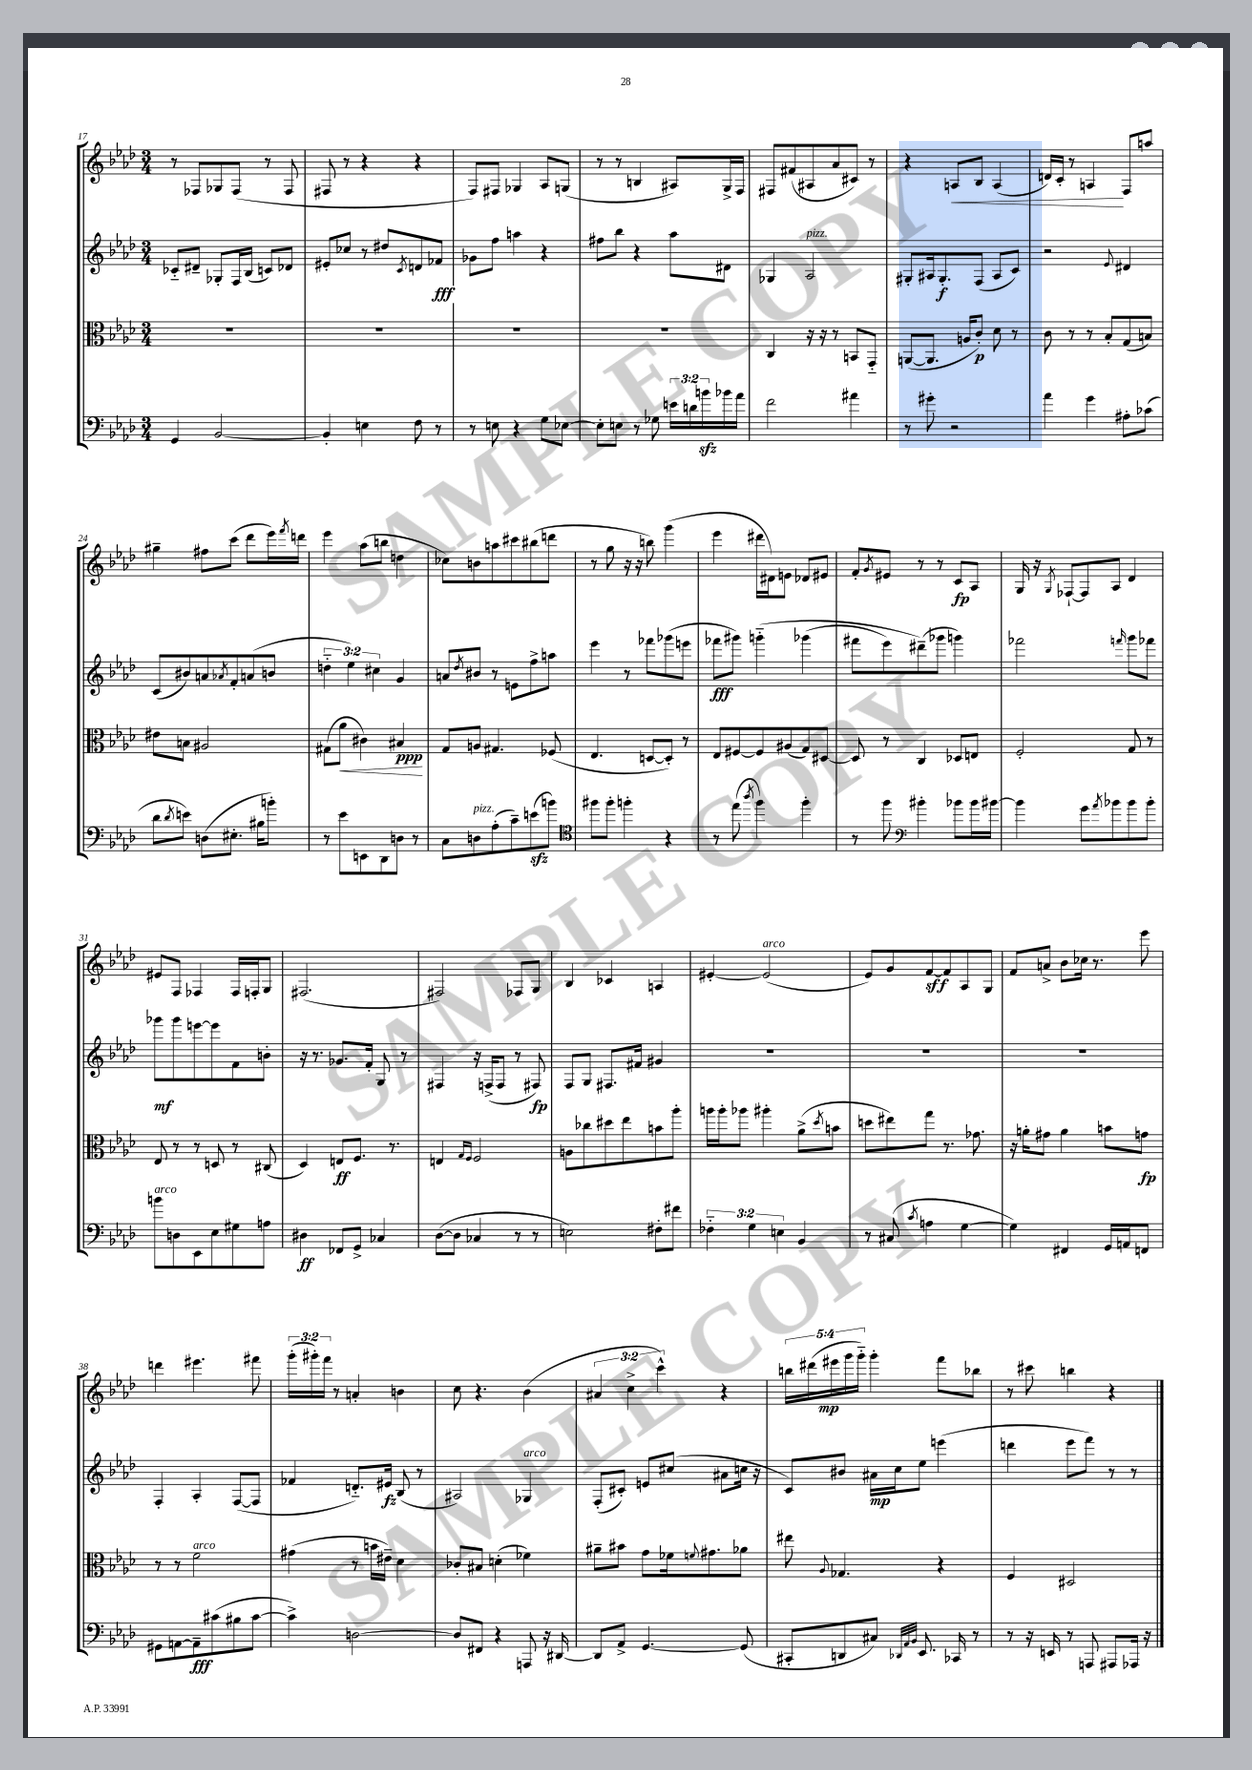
<<
\new StaffGroup <<
\new Staff = "s0" {
    \clef treble \key aes \major \numericTimeSignature \time 3/4 \override Staff.TupletNumber.text = #tuplet-number::calc-fraction-text
    r8 fes8 ges8 fes8( r8 fes8 |
    fis8 r8 r4 r4 |
    f8) fis8 ges4 aes8 g8( |
    r8 r8 b4 ais8) g16-> f16 |
    fis8 fis'8( ais8 aes'8 cis'8) r8 |
    r4 a8\< bes8 a4( |
    d'16) c'16-. r8 a4\! f8 a''8 |
    gis''4-- fis''8 c'''8( des'''8 ees'''16) \acciaccatura { f'''8 } d'''16 |
    ees'''4 aes''8( b''8 d''4 |
    ces''8) b'8 a''8 cis'''8 bis''8( d'''8 |
    r8 g''8 r16 r16 b''8) g'''4( |
    ees'''4 dis'''16 dis'16) e'8 des'8 eis'8 |
    f'8-. \acciaccatura { g'8 } eis'8 r8 r8 c'8\fp aes8 |
    g16 r16 \acciaccatura { g8 } fes8~-! fes8 aes8 des'4 |
    eis'8 f8 fes4 fes16 f16-. g8 |
    fis2.( |
    fis2) fes8 g8 |
    bes4 ces'4 a4 |
    eis'4~-. eis'2^\markup { \italic "arco" }( |
    ees'8) g'8 f'8~\sff f'8 aes8 g8 |
    f'8 a'8-> bes'8 ces''16 r8. ees'''8 |
    d'''4 eis'''4. fis'''8 |
    \tuplet 3/2 { g'''16-.( gis'''16-.) f'''16 } r8 a'4-. b'4 |
    c''8 r4. bes'4( |
    \tuplet 3/2 { ais'4 c''4-> c'''4-^) } r4 |
    \tuplet 5/4 { b''16 dis'''16( eis'''16\mp g'''16 g'''16-_) } g'''4-. f'''8 bes''8 |
    r8 cis'''8 b''4 r4 \bar "|." |
}
\new Staff = "s1" {
    \clef treble \key aes \major \numericTimeSignature \time 3/4 \override Staff.TupletNumber.text = #tuplet-number::calc-fraction-text
    ces'8-_ dis'8-- ges8-. f16 bes16( c'8) des'8 |
    eis'8-. ces''8 r8 dis''8 \acciaccatura { c'8 } d'8 fes'8\fff |
    ges'8 f''8 a''4 r4 |
    fis''8 bes''8 r4 aes''8 dis'8 |
    ges4 aes2^\markup { \italic "pizz." } |
    gis8-. ais16 gis8.-.\f f8( ais8 c'8) |
    r2 \appoggiatura { ees'8 } dis'4 |
    c'8( bis'8) a'8 \acciaccatura { aes'8 } f'8-. a'8( b'8 |
    \tuplet 3/2 { d''4-_ ees''4) cis''4 } g'4 |
    a'8 \acciaccatura { des''8 } bis'8 r8 e'8 f''8-> a''8 |
    ees'''4 r8 fes'''8 ges'''8( e'''8 |
    fes'''8\fff gis'''8) g'''4-_\( ges'''4( |
    fis'''8 ees'''8) dis'''8--(\) ges'''8 g'''4) |
    fes'''2 \grace { f'''16 } g'''8 fes'''8 |
    ges'''8\mf ges'''8 e'''8~ e'''8 f'8 b'8-. |
    r16 r8. ges'8. f'16-. g8 r8 |
    fis4 r16 f16->( f8 r8 fis8\fp) |
    f8 g8 fis8. fis'16 gis'4 |
    R2. |
    R2. |
    R2. |
    f4-. aes4-. f8~( f8 |
    fes'4 d'8.-_) eis'16\fz bes8( r8 |
    ais2) ges4^\markup { \italic "arco" } |
    f8-.( cis'8-.) e'8 cis''8( ais'8 c''16 r16 |
    c'8) bis'8 ais'16\mp c''16 ees''8 e'''4( |
    d'''4 ees'''8 f'''8) r8 r8 \bar "|." |
}
\new Staff = "s2" {
    \clef alto \key aes \major \numericTimeSignature \time 3/4
    R2. |
    R2. |
    R2. |
    R2. |
    c4 r16 r16 r8 b,8 g,8-_ |
    a,8~( a,8. a16 c'8-.\p) des'8 r8 |
    c'8 r8 r8 bes8-. g8( b8) |
    eis'8 b8 ais2 |
    gis8( aes'8\< cis'4) bis4\ppp\! |
    g8 a8 gis4. fes8( |
    ees4. d8~ d8-.) r8 |
    ees8 fis8~ fis8 ais8( g8) dis8~ |
    dis8 r8 c4 des8 e8 |
    f2-. g8 r8 |
    ees8 r8 r8 d8 r8 cis8( |
    des4) e8\ff f8. r8. |
    e4 \grace { g16 f16 } f2 |
    a8 ces''8 dis''8 ees''8 b'8 aes''8-. |
    a''16 a''16-. aes''8 ais''4-. aes'8->( \acciaccatura { des''8 } b'8 |
    d''8 eis''8) g''8 r8. ges'8. |
    r16 a'16-. gis'8 a'4 b'8 g'8\fp |
    r8 r8 f'2^\markup { \italic "arco" } |
    gis'4( r8 b'16 eis'16--) des'4 |
    ces'8-. bis8 d'4-.( fes'4) |
    ais'8-- bis'8 g'8 fes'16 \appoggiatura { f'8 } gis'8. aes'8 |
    eis''8 \appoggiatura { aes8 } ges4. r4 |
    f4 dis2 \bar "|." |
}
\new Staff = "s3" {
    \clef bass \key aes \major \numericTimeSignature \time 3/4 \override Staff.TupletNumber.text = #tuplet-number::calc-fraction-text
    g,4 bes,2~ |
    bes,4-. e4 f8 r8 |
    r8 e8 r4 g8 ees8~ |
    ees8-. e8 r8 ges8 \tuplet 3/2 { e'16 d'16 b'16\sfz } bes'16 aes'16 |
    f'2 ais'4 |
    r8 gis'8-. r2 |
    aes'4 g'4 ais8-. ces'8( |
    des'8 \acciaccatura { des'8 } e'8) d8( eis8.-. bis16 b'8-.) |
    r8 ees'8 e,8 des,8 d8 r8 |
    c8 d8^\markup { \italic "pizz." } aes8-.( c'8--) e'8\sfz( b'8) |
    \clef tenor fis''8 fis''8-. f''4-. r4 |
    r8 ees''8( \acciaccatura { aes''8 } f''4) f''4-. |
    r8 f''8 \clef bass bis'4-. bes'8 bes'16 bis'16~ |
    bis'4 g'8 \acciaccatura { aes'8 } bes'8 bes'8 bes'8-. |
    b'8^\markup { \italic "arco" } d8 ees,8 ees8 gis8 a8 |
    dis4\ff fes,8 g,8-> ces4 |
    des8~( des8 ces4 r8 r8 |
    e2) fis8-. fis'8 |
    \tuplet 3/2 { fes4-_ g4 e4 } bes,4 |
    r8 cis8( \acciaccatura { c'8 } a4 g4~ |
    g4) fis,4 g,16 a,16 f,8 |
    gis,8 a,8~ a,8--\fff cis'8( bis8 cis'8~ |
    cis'4->) d2~ |
    d8 fis,8 r4 a,,8 r16 dis,16~ |
    dis,8 aes,8-> g,4.~ g,8( |
    cis,8-. d,8 cis8) \grace { des,32 aes,32 bes,32 } ees,8. ces,16 r8 |
    r8 r16 e,16 r8 a,,8 ais,,8 aes,,16 r16 \bar "|." |
}
>>
>>
